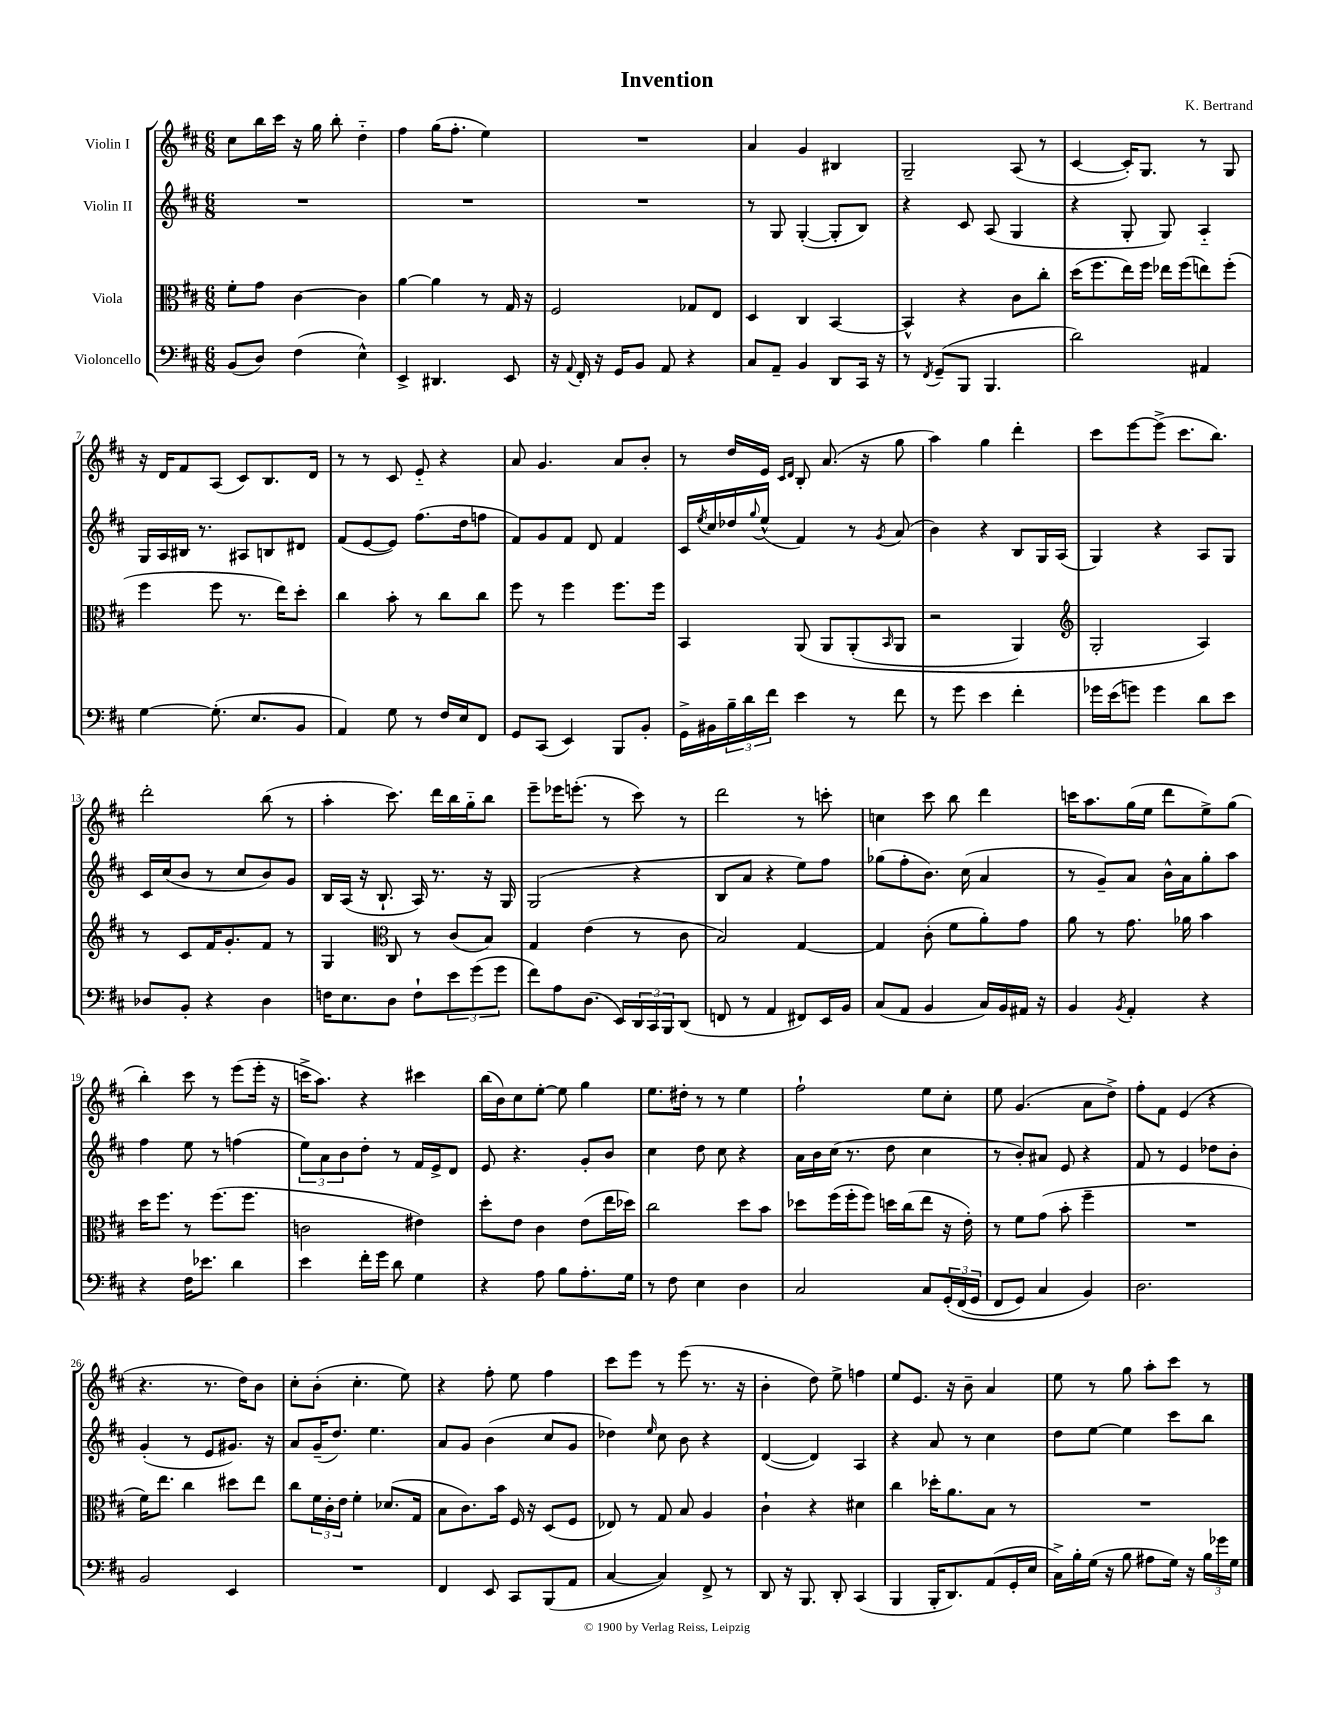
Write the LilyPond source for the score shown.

\header { title = "Invention" composer = "K. Bertrand" }
<<
\new StaffGroup <<
\new Staff = "s0" \with { instrumentName = "Violin I" } {
    \clef treble \key d \major \numericTimeSignature \time 6/8
    cis''8 b''16 cis'''16 r16 g''16 b''8-. d''4-_ |
    fis''4 g''16( fis''8.-. e''4) |
    R2. |
    a'4 g'4 bis4 |
    g2-- a8( r8 |
    cis'4~ cis'16-.) g8. r8 g8 |
    r16 d'16 fis'8 a8( cis'8) b8. d'16 |
    r8 r8 cis'8 e'8-_ r4 |
    a'8 g'4. a'8 b'8-. |
    r8 d''16 e'16 \grace { cis'16 d'16 } b8-. a'8.( r16 g''8 |
    a''4) g''4 d'''4-. |
    cis'''8 e'''8~ e'''8->( cis'''8. b''8.) |
    d'''2-. b''8( r8 |
    a''4-. cis'''8.) d'''16 b''16 g''16-_ b''8 |
    e'''8-- ees'''16 e'''8.-.( r8 cis'''8) r8 |
    d'''2 r8 c'''8-. |
    c''4 cis'''8 b''8 d'''4 |
    c'''16 a''8. g''16( e''16 d'''8 e''8->) g''8( |
    b''4-.) cis'''8 r8 e'''8( e'''16-. r16 |
    c'''16-> a''8.) r4 cis'''4 |
    b''16( b'16) cis''8 e''8~-. e''8 g''4 |
    e''8. dis''16-. r8 r8 e''4 |
    fis''2-! e''8 cis''8-. |
    e''8 g'4.( a'8 d''8->) |
    fis''8-. fis'8 e'4( r4 |
    r4. r8. d''16) b'8 |
    cis''8-. b'8-.( cis''4.-. e''8) |
    r4 fis''8-. e''8 fis''4 |
    cis'''8 e'''8 r8 e'''8( r8. r16 |
    b'4-. d''8) e''8-> f''4 |
    e''8 e'8. r16 b'8-- a'4 |
    e''8 r8 g''8 a''8-. cis'''8 r8 \bar "|." |
}
\new Staff = "s1" \with { instrumentName = "Violin II" } {
    \clef treble \key d \major \numericTimeSignature \time 6/8
    R2. |
    R2. |
    R2. |
    r8 g8 g4~-.( g8-. b8) |
    r4 cis'8 a8( g4 |
    r4 g8-. g8) a4-_ |
    g16 a16 bis16 r8. ais8 b8 dis'8 |
    fis'8( e'8~ e'8) fis''8.( d''16 f''8 |
    fis'8) g'8 fis'8 d'8 fis'4 |
    cis'16 \acciaccatura { e''8 } cis''16 des''16 \appoggiatura { g''8 } e''16-^( fis'4) r8 \acciaccatura { g'8 } a'8( |
    b'4) r4 b8 g16 a16( |
    g4) r4 a8 g8 |
    cis'16 cis''16( b'8 r8 cis''8 b'8) g'8 |
    b16 a16( r16 b8.-! a16) r8. r16 g16 |
    g2( r4 |
    b8 a'8 r4 e''8) fis''8 |
    ges''8( fis''8-. b'8.) cis''16( a'4 |
    r8 g'8--) a'8 b'16-^ a'16 g''8-. a''8 |
    fis''4 e''8 r8 f''4( |
    \tuplet 3/2 { e''8) a'8 b'8 } d''8-. r8 fis'16 e'16-> d'8 |
    e'8 r4. g'8-. b'8 |
    cis''4 d''8 cis''8 r4 |
    a'16 b'16 cis''16( r8. d''8 cis''4 |
    r8 b'8-.) ais'8 e'8 r4 |
    fis'8 r8 e'4 des''8 b'8-. |
    g'4-.( r8 e'8 gis'8.) r16 |
    a'8 g'16--( d''8.) e''4. |
    a'8 g'8 b'4( cis''8 g'8 |
    des''4) \grace { e''16 } cis''8 b'8 r4 |
    d'4~( d'4) a4 |
    r4 a'8 r8 cis''4 |
    d''8 e''8~ e''4 cis'''8 b''8 \bar "|." |
}
\new Staff = "s2" \with { instrumentName = "Viola" } {
    \clef alto \key d \major \numericTimeSignature \time 6/8
    fis'8-. g'8 cis'4~ cis'4 |
    a'4~ a'4 r8 g16 r16 |
    fis2 ges8 e8 |
    d4 cis4 b,4~ |
    b,4-^ r4 cis'8 cis''8-. |
    d''16( fis''8. e''16) fis''16 ees''16 fis''16( e''8) fis''8-.( |
    fis''4 fis''8 r8. e''16) d''8-. |
    cis''4 b'8-. r8 cis''8 cis''8 |
    fis''8 r8 fis''4 fis''8. fis''16 |
    b,4 a,8\( a,8 a,8-.( \grace { b,16 } a,8 |
    r2 a,4) |
    \clef treble g2-. a4\) |
    r8 cis'8 fis'16 g'8.-. fis'8 r8 |
    g4 \clef alto cis8 r8 cis'8( b8) |
    g4 e'4( r8 cis'8 |
    b2) g4~ |
    g4 cis'8-.( fis'8 a'8-.) g'8 |
    a'8 r8 g'8. aes'16 b'4 |
    d''16 fis''8. r8 fis''8.( fis''8. |
    c'2 eis'4) |
    d''8-. e'8 cis'4 e'8( e''16 des''16) |
    cis''2 d''8 b'8 |
    des''8 fis''16( fis''16-. fis''8) d''16 cis''16( e''8 r16 e'16-.) |
    r8 fis'8 g'8( b'8-. fis''4-- |
    R2. |
    fis'16) e''8. cis''4 dis''8 e''8 |
    cis''8 \tuplet 3/2 { fis'16 cis'16-. e'16 } fis'4-. des'8.( g16 |
    b8 cis'8.) b'16 fis16 r16 d8( fis8 |
    ees8) r8 g8 b8 a4 |
    cis'4-! r4 dis'4 |
    cis''4 des''16-. a'8. b8 r8 |
    R2. \bar "|." |
}
\new Staff = "s3" \with { instrumentName = "Violoncello" } {
    \clef bass \key d \major \numericTimeSignature \time 6/8
    b,8( d8) fis4( e4-^) |
    e,4-> dis,4. e,8 |
    r16 \appoggiatura { a,8 } fis,16-. r16 g,16 b,8 a,8 r4 |
    cis8 a,8-- b,4 d,8 cis,16 r16 |
    r8 \acciaccatura { fis,8 } g,8--( b,,8 b,,4. |
    d'2) ais,4 |
    g4~ g8.-.( e8. b,8 |
    a,4) g8 r8 fis16 e16 fis,8 |
    g,8 cis,8( e,4) b,,8 b,8-. |
    g,16-> bis,16 \tuplet 3/2 { b16-- d'16 fis'16 } e'4 r8 fis'8 |
    r8 g'8 e'4 fis'4-. |
    ges'16 e'16( g'8) g'4 d'8 e'8 |
    des8 b,8-. r4 des4 |
    f16 e8. d8 f8-! \tuplet 3/2 { e'8 g'8( g'8 } |
    fis'8) a8 d8.( e,16) \tuplet 3/2 { d,16 cis,16 b,,16 } d,8( |
    f,8 r8 a,4 fis,8) e,16 b,16 |
    cis8( a,8 b,4 cis16) b,16 ais,16 r16 |
    b,4 \acciaccatura { b,8 } a,4-. r4 |
    r4 fis16 ees'8. d'4 |
    e'4 fis'16-. g'16 d'8 g4 |
    r4 a8 b8 a8.-. g16 |
    r8 fis8 e4 d4 |
    cis2 cis8 \tuplet 3/2 { g,16-.\( fis,16( g,16 } |
    fis,8 g,8) cis4 b,4\) |
    d2. |
    b,2 e,4 |
    R2. |
    fis,4 e,8 cis,8 b,,8( a,8 |
    cis4~ cis4) fis,8-> r8 |
    d,8 r16 b,,8. d,8-. cis,4( |
    b,,4 b,,16-. d,8.) a,8( g,16-. e16 |
    cis16->) b16-. g16( r16 b8 ais8 g16) r16 \tuplet 3/2 { b16 ges'16 g16 } \bar "|." |
}
>>
>>
